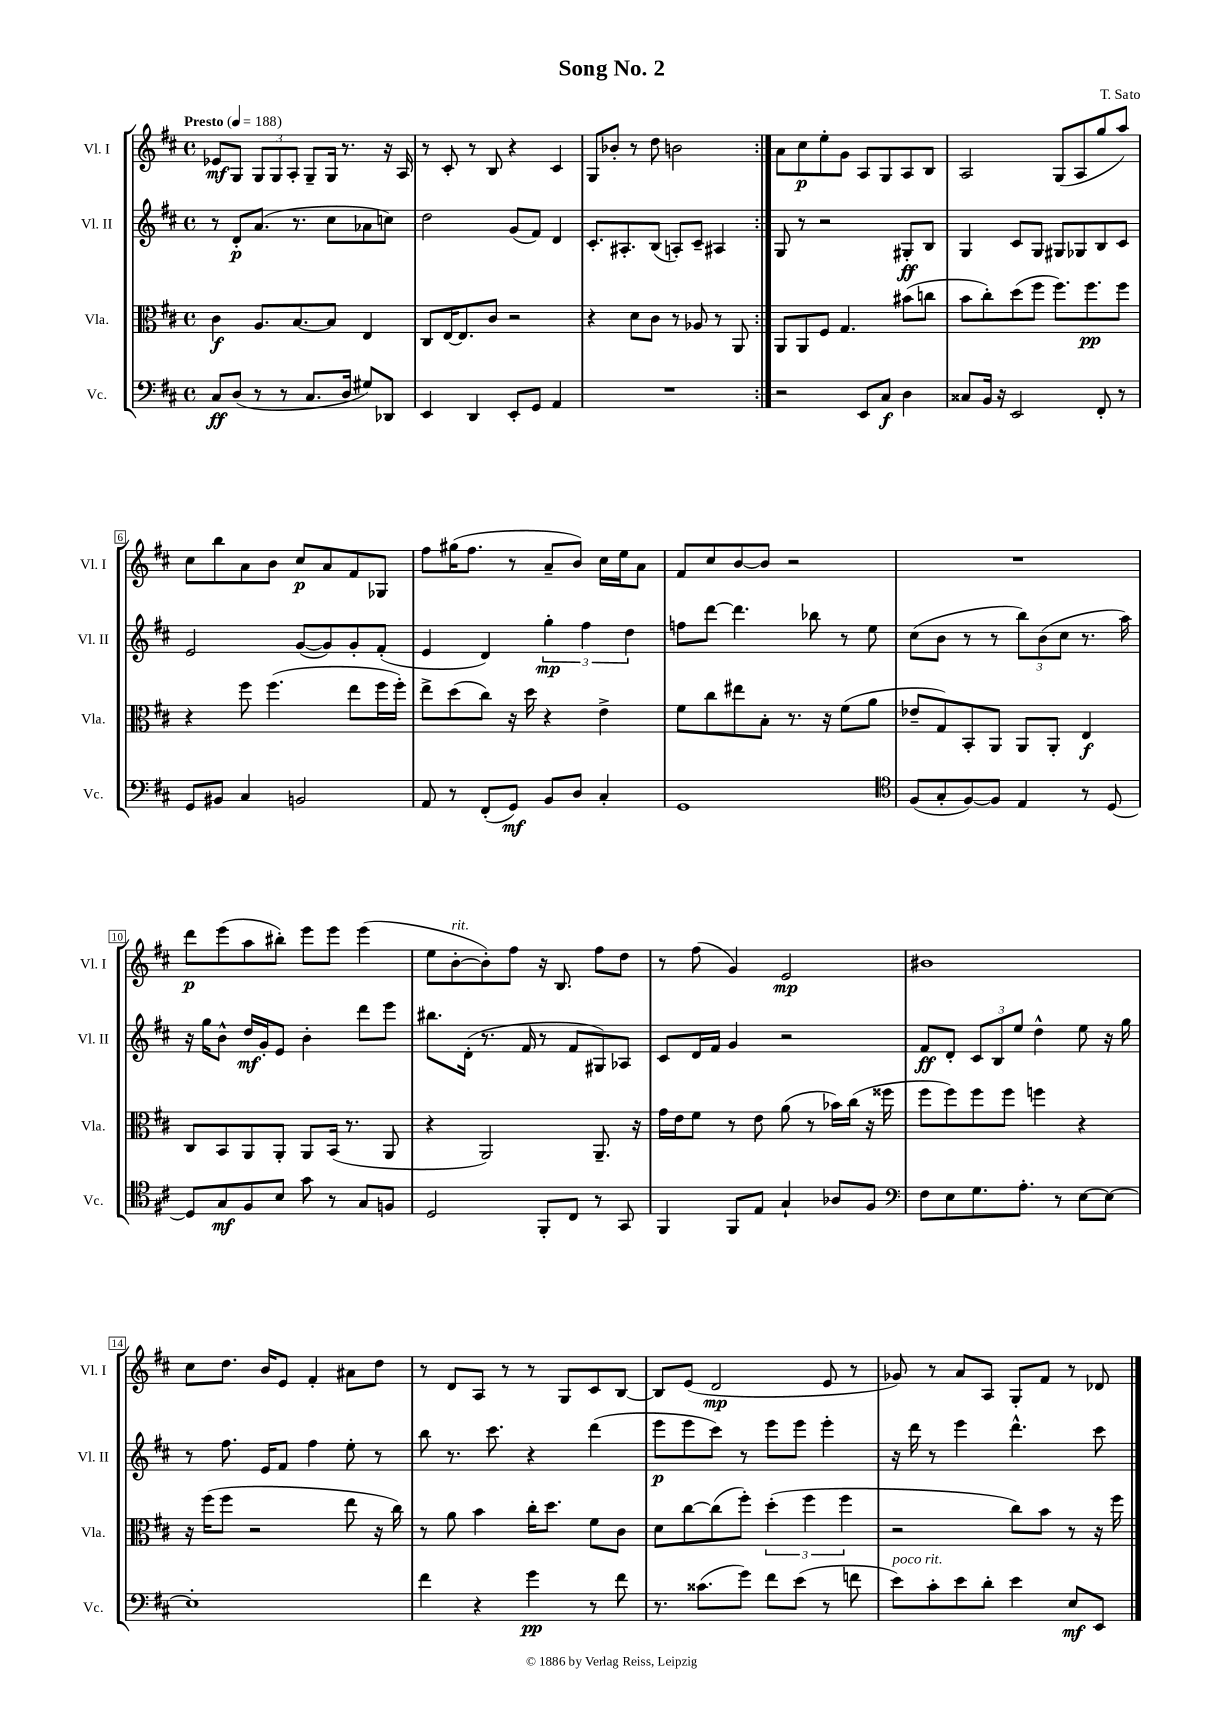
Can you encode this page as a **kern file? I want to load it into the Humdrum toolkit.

**kern	**kern	**kern	**kern
*staff4	*staff3	*staff2	*staff1
*clefF4	*clefC3	*clefG2	*clefG2
*k[f#c#]	*k[f#c#]	*k[f#c#]	*k[f#c#]
*M4/4	*M4/4	*M4/4	*M4/4
*met(c)	*met(c)	*met(c)	*met(c)
*MM188	*MM188	*MM188	*MM188
8C#	4c#	8r	8e-
(8D	.	8d'	8G
8r	8.A	(8.a	12G
.	.	.	12G
8r	.	.	.
.	.	.	12A'
.	[8.B	8.r	.
8.C#	.	.	8G~
.	8B]	8cc#	16G
16D	.	.	8.r
8G#)	4E	8a-	.
8DD-	.	8cc)	16r
.	.	.	16A
=	=	=	=
4EE	8C#	2dd	8r
.	[16E	.	8c#'
.	8.E]	.	.
4DD	.	.	8r
.	8c#	.	8B
8EE'	2r	(8g	4r
8GG	.	8f#)	.
4AA	.	4d	4c#
=	=	=	=
1r	4r	8.c#'	8G
.	.	.	8b-'
.	.	8.A#'	.
.	8d	.	8r
.	8c#	(8B	8dd
.	8r	8A')	2b
.	8A-	8c#~	.
.	8r	4A#	.
.	8AA	.	.
=:|!	=:|!	=:|!	=:|!
2r	8AA	8G	8a
.	8AA	8r	8cc#
.	8F#	2r	8ee'
.	4.G	.	8g
8EE	.	.	8A
8C#	.	.	8G
4D	(8b#	8G#'	8A
.	8cc	8B	8B
=	=	=	=
8C##	8b	4G	2A
16BB	8cc#')	.	.
16r	.	.	.
2EE	(8dd	8c#	.
.	8ff#	8G	.
.	8.ff#)	8G#	(8G
.	.	8G-	8A
.	8.ff#	.	.
8FF#'	.	8B	8gg
8r	8ff#	8c#	8aa)
=	=	=	=
8GG	4r	2e	8cc#
8BB#	.	.	8bb
4C#	8ff#	.	8a
.	(4.ff#	.	8b
2BB	.	([8g	8cc#
.	.	8g])	8a
.	8ee	8g'	8f#
.	16ff#	(8f#'	8G-
.	16ff#')	.	.
=	=	=	=
8AA	8ee^	4e	8ff#
8r	(8dd	.	(16gg#
.	.	.	8.ff#
(8FF#'	8cc#)	4d)	.
8GG)	16r	.	8r
.	16dd	.	.
8BB	4r	6gg'	8a~
8D	.	.	8b)
.	.	6ff#	.
4C#'	4e^	.	16cc#
.	.	.	16ee
.	.	6dd	.
.	.	.	8a
=	=	=	=
1GG	8f#	8ff	8f#
.	8cc#	[8ddd	8cc#
.	8ee#	4.ddd]	[8b
.	8B'	.	8b]
.	8.r	.	2r
.	.	8bb-	.
.	16r	.	.
.	(8f#	8r	.
.	8a	8ee	.
=	=	=	=
*clefC4	*	*	*
(8F#	8e-~	(8cc#	1r
8G'	8G)	8b	.
[8F#)	8BB'	8r	.
8F#]	8AA	8r	.
4E	8AA	12bb)	.
.	.	(12b	.
.	8AA'	.	.
.	.	12cc#	.
8r	4E	8.r	.
[8D	.	.	.
.	.	16aa)	.
=	=	=	=
8D]	8C#	16r	8ddd
.	.	16gg	.
8G	8BB	8b^^	(8eee
8F#	8AA	16dd	8aa
.	.	16g'	.
8B	8AA'	8e	8bb#')
8g	8AA	4b'	8eee
8r	(16BB	.	8eee
.	8.r	.	.
8G	.	8ddd	(4eee
8F	8AA	8eee	.
=	=	=	=
2D	4r	8.bb#	8ee
.	.	.	[8b'
.	.	(16d'	.
.	2AA)	8.r	8b'])
.	.	.	8ff#
.	.	16f#	.
8FF#'	.	8r	16r
.	.	.	8.B
8C#	.	8f#	.
8r	8.AA~	8G#)	8ff#
8GG	.	8A-	8dd
.	16r	.	.
=	=	=	=
4FF#	16g	8c#	8r
.	16e	.	.
.	8f#	16d	(8ff#
.	.	16f#	.
8FF#	8r	4g	4g)
8E	8e	.	.
4G`	(8a	2r	2e
.	8r	.	.
8A-	16b-)	.	.
.	(16cc#	.	.
8F#	16r	.	.
.	16ff##	.	.
=	=	=	=
*clefF4	*	*	*
8F#	8ff#	8f#	1b#
8E	8ff#)	8d'	.
8.G	8ff#	12c#	.
.	.	12B	.
.	8ff#	.	.
.	.	12ee	.
8.A'	.	.	.
.	4ff	4dd^^	.
8r	.	.	.
[8E	4r	8ee	.
8E_	.	16r	.
.	.	16gg	.
=	=	=	=
1E']	16r	8r	8cc#
.	(16ff#	.	.
.	8ff#	8.ff#	8.dd
.	2r	.	.
.	.	16e	16b
.	.	8f#	8e
.	.	4ff#	4f#'
.	8ee	8ee'	8a#
.	16r	8r	8dd
.	16cc#)	.	.
=	=	=	=
4f#	8r	8bb	8r
.	8a	8.r	8d
4r	4b	.	8A
.	.	8.ccc#	.
.	.	.	8r
4g	16cc#'	4r	8r
.	8.dd	.	.
.	.	.	8G
8r	8f#	(4ddd	8c#
8f#	8c#	.	[8B
=	=	=	=
8.r	8d	8eee	8B]
.	[8cc#	8eee	(8e
(8.c##	.	.	.
.	(8cc#]	8ccc#)	2d
8g)	8ff#')	8r	.
8f#	(6dd'	8eee	.
(8e	.	8eee	.
.	6ff#	.	.
8r	.	4eee'	8e
.	6ff#	.	.
8f	.	.	8r
=	=	=	=
8e)	2r	16r	8g-)
.	.	16ddd	.
8c#'	.	8r	8r
8e	.	4eee	8a
8d'	.	.	8A
4e	8cc#)	4.ddd^^	8G'
.	8b	.	8f#
8E	8r	.	8r
8EE	16r	8ccc#	8d-
.	16ff#	.	.
==	==	==	==
*-	*-	*-	*-
